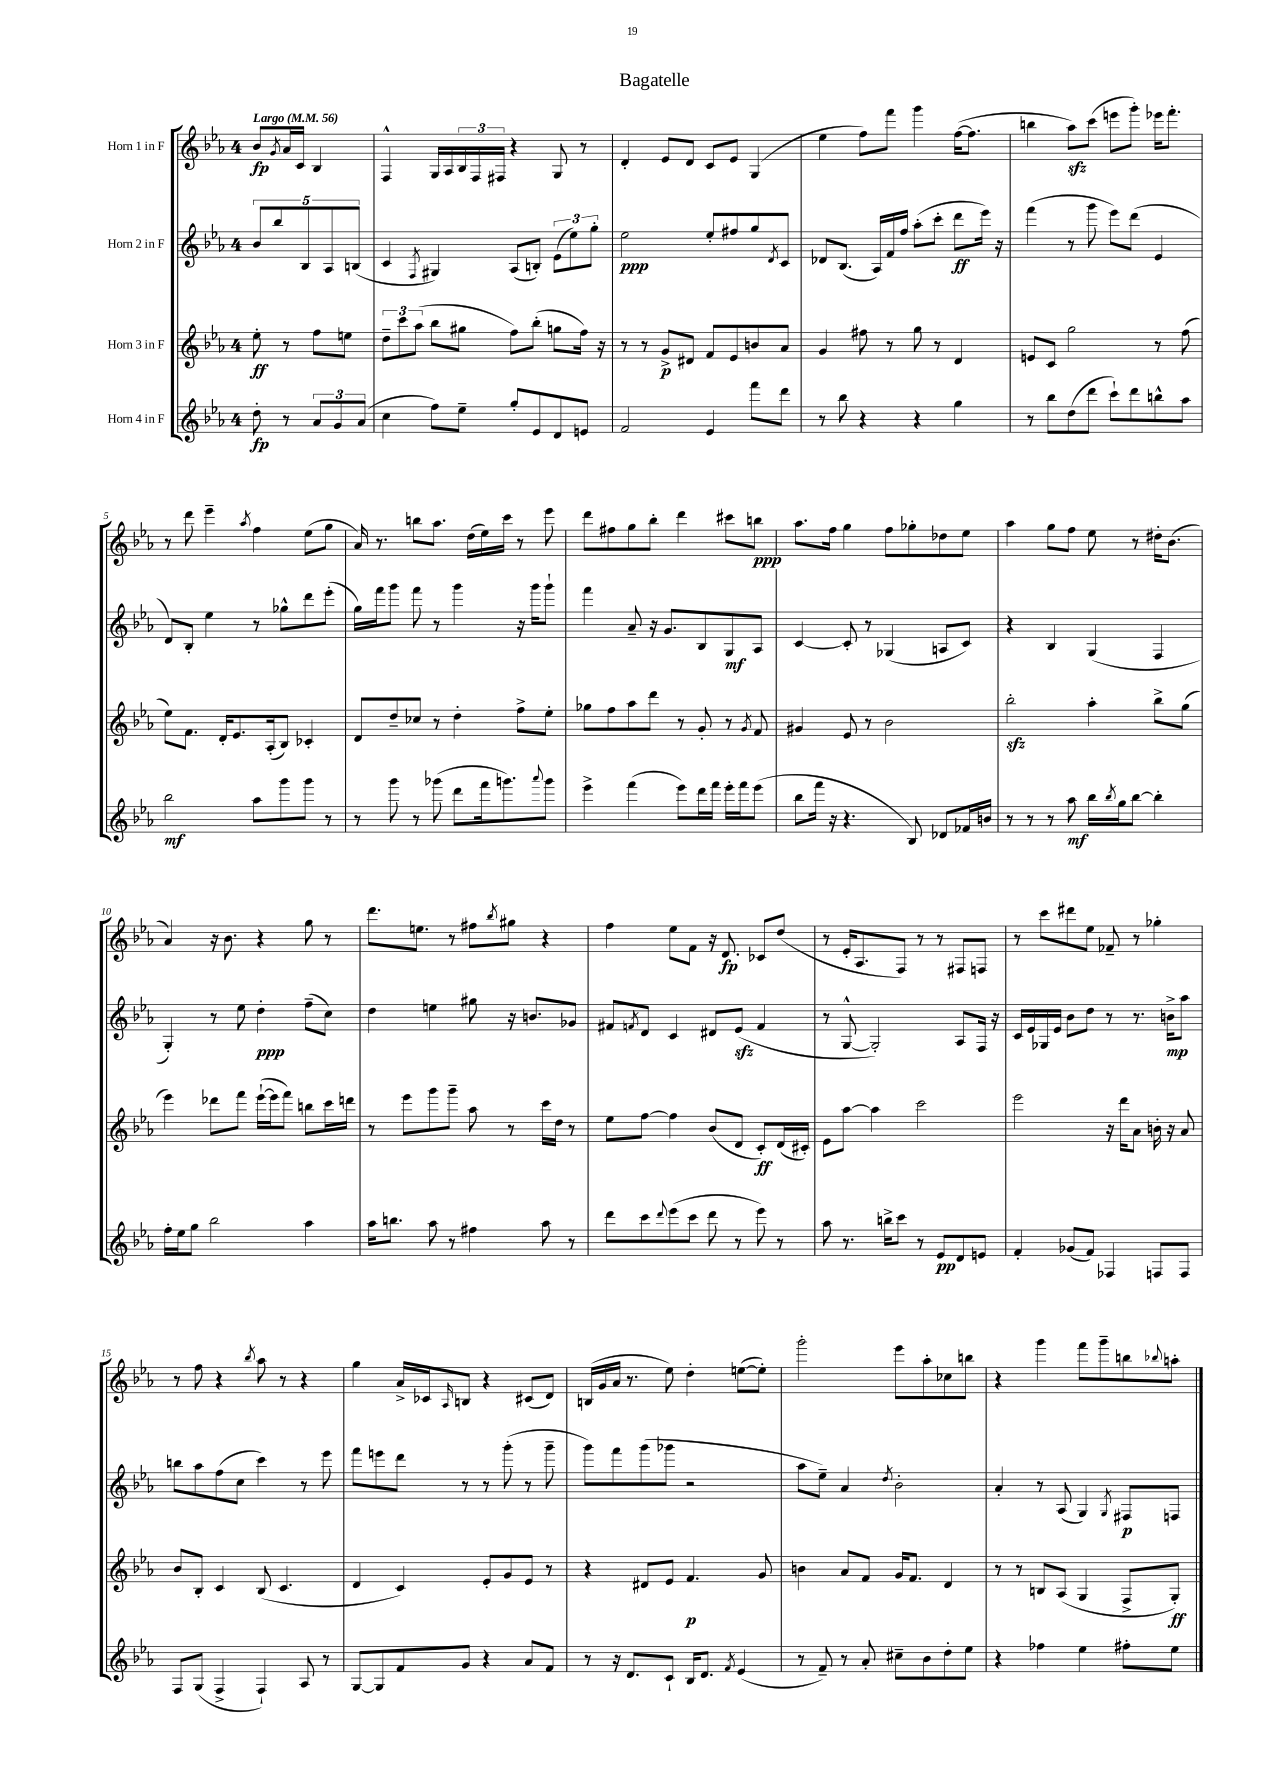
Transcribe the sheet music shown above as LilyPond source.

\header { title = "Bagatelle" }
<<
\new StaffGroup <<
\new Staff = "s0" \with { instrumentName = "Horn 1 in F" } {
    \clef treble \key ees \major \once \override Staff.TimeSignature.style = #'single-digit \time 4/4 \partial 2 \tempo "Largo" 4 = 56
    bes'8\fp \acciaccatura { g'8 } aes'16 c'16 bes4 |
    f4-^ g16 aes16 \tuplet 3/2 { bes16 f16 fis16 } r4 g8 r8 |
    d'4-. ees'8 d'8 c'8 ees'8 g4( |
    ees''4 f''8) f'''8 g'''4 f''16~( f''8. |
    b''4 aes''8\sfz) c'''8( e'''8 g'''8-.) ees'''16 f'''8.-. |
    r8 d'''8 ees'''4-- \acciaccatura { aes''8 } f''4 ees''8( g''8 |
    aes'16) r8. b''8 aes''8. d''16( ees''16) c'''16 r8 ees'''8 |
    d'''8 fis''8 g''8 bes''8-. d'''4 cis'''8 b''8\ppp |
    aes''8. f''16 g''4 f''8 ges''8-. des''8 ees''8 |
    aes''4 g''8 f''8 ees''8 r8 dis''16-. bes'8.( |
    aes'4) r16 bes'8. r4 g''8 r8 |
    d'''8. e''8. r8 fis''8 \acciaccatura { bes''8 } gis''8 r4 |
    f''4 ees''8 f'8 r16 d'8.\fp ces'8 d''8( |
    r8 ees'16-. aes8. f8) r8 r8 fis8 f8 |
    r8 c'''8 dis'''8 ees''8 fes'8-- r8 ges''4-. |
    r8 f''8 r4 \acciaccatura { bes''8 } aes''8 r8 r4 |
    g''4 aes'16-> ces'16 \grace { aes16 } b8 r4 cis'8( d'8) |
    b16( g'16 aes'16 r8. ees''8) d''4-. e''8~( e''8-.) |
    g'''2-. ees'''8 aes''8-. ces''8 b''8 |
    r4 g'''4 f'''8 g'''8-- b''8 \appoggiatura { bes''8 } a''8-. \bar "|." |
}
\new Staff = "s1" \with { instrumentName = "Horn 2 in F" } {
    \clef treble \key ees \major \once \override Staff.TimeSignature.style = #'single-digit \time 4/4 \partial 2
    \tuplet 5/4 { bes'8 bes''8 bes8 aes8 b8( } |
    c'4 \acciaccatura { f8 } gis4) aes8( b8-.) \tuplet 3/2 { ees'8( ees''8) g''8-. } |
    ees''2\ppp ees''8-. fis''8 g''8 \acciaccatura { d'8 } c'8 |
    des'8 bes8.( aes16) f'16 f''16 aes''8-.( c'''8-. d'''8\ff ees'''16) r16 |
    f'''4( r8 g'''8 ees'''8) d'''8( ees'4 |
    d'8) bes8-. ees''4 r8 ges''8-^ d'''8 ees'''8-.( |
    g''16) f'''16 g'''8 f'''8 r8 g'''4 r16 g'''16 g'''8-! |
    f'''4 aes'8-- r16 g'8. bes8 g8\mf aes8 |
    c'4~ c'8-. r8 ges4( a8 c'8) |
    r4 bes4 g4( f4 |
    g4-.) r8 ees''8 d''4-.\ppp f''8--( c''8) |
    d''4 e''4 gis''8 r16 b'8. ges'8 |
    fis'8 \acciaccatura { f'8 } d'8 c'4 dis'8 ees'8\sfz( f'4 |
    r8 g8~-^ g2-.) aes8 f16 r16 |
    c'16 ees'16 ges16 ees'16 bes'8 d''8 r8 r8. b'16->\mp aes''8 |
    b''8 aes''8 f''8( c''8 c'''4) r8 ees'''8 |
    f'''8 e'''8 d'''8 r8 r8 g'''8-.( r8 g'''8-- |
    g'''8) f'''8 g'''8( ges'''8 r2 |
    aes''8 ees''8--) aes'4 \acciaccatura { d''8 } bes'2-. |
    aes'4-. r8 aes8( g4) \acciaccatura { g8 } fis8\p f8 \bar "|." |
}
\new Staff = "s2" \with { instrumentName = "Horn 3 in F" } {
    \clef treble \key ees \major \once \override Staff.TimeSignature.style = #'single-digit \time 4/4 \partial 2
    ees''8-.\ff r8 f''8 e''8 |
    \tuplet 3/2 { d''8-- c'''8 aes''8( } bes''8 gis''8 f''8) bes''8-.( g''8 f''16) r16 |
    r8 r8 g'8->\p dis'8 f'8 ees'8 b'8 aes'8 |
    g'4 fis''8 r8 g''8 r8 d'4 |
    e'8 c'8 g''2 r8 f''8( |
    ees''8) f'8. d'16-. ees'8. aes16-.( bes8) ces'4-. |
    d'8 d''8-- ces''8 r8 d''4-. f''8-> ees''8-. |
    ges''8 f''8 aes''8 d'''8 r8 g'8-. r8 \acciaccatura { g'8 } f'8 |
    gis'4 ees'8 r8 bes'2 |
    bes''2-.\sfz aes''4-. bes''8-> g''8( |
    ees'''4) des'''8 f'''8 ees'''16~-!( ees'''16 f'''8) b''8 c'''16 d'''16 |
    r8 ees'''8 g'''8 g'''8-- aes''8 r8 c'''16 d''16 r8 |
    ees''8 f''8~ f''4 bes'8( d'8 c'8-.\ff) d'16( cis'16-.) |
    ees'8 aes''8~ aes''4 c'''2 |
    ees'''2 r16 d'''16 aes'8 b'16-. r16 aes'8 |
    bes'8 bes8-. c'4 bes8( c'4. |
    d'4 c'4) ees'8-. g'8 ees'8 r8 |
    r4 dis'8 ees'8 f'4.\p g'8 |
    b'4 aes'8 f'8 g'16 f'8. d'4 |
    r8 r8 b8 aes8( g4 f8-> g8-.\ff) \bar "|." |
}
\new Staff = "s3" \with { instrumentName = "Horn 4 in F" } {
    \clef treble \key ees \major \once \override Staff.TimeSignature.style = #'single-digit \time 4/4 \partial 2
    d''8-.\fp r8 \tuplet 3/2 { aes'8 g'8 aes'8( } |
    c''4 f''8) ees''8-- g''8-. ees'8 d'8 e'8 |
    f'2 ees'4 f'''8 d'''8 |
    r8 bes''8 r4 r4 g''4 |
    r8 bes''8 d''8( d'''8 c'''8-!) d'''8 b''8-^ aes''8 |
    bes''2\mf aes''8 g'''8 g'''8 r8 |
    r8 g'''8 r8 ges'''8( d'''8 f'''16 g'''8.) \appoggiatura { aes'''8 } g'''8 |
    ees'''4-> f'''4( ees'''8) d'''16 f'''16 ees'''16-. f'''16 ees'''8( |
    bes''8 f'''16 r16 r4. bes8) des'8 fes'16 b'16 |
    r8 r8 r8 aes''8\mf bes''16 \acciaccatura { bes''8 } g''16 bes''8~ bes''4-. |
    f''16-. ees''16 g''8 bes''2 aes''4 |
    aes''16 b''8. aes''8 r8 fis''4 aes''8 r8 |
    d'''8 c'''8 \appoggiatura { d'''8 } ees'''8( c'''8 d'''8 r8 ees'''8) r8 |
    aes''8 r8. b''16-> c'''8 r8 ees'8\pp d'8 e'8 |
    f'4-. ges'8( f'8) fes4 f8 f8 |
    f8 g8( f4-> f4-!) aes8 r8 |
    g8~ g8 f'8 g'8 r4 aes'8 f'8 |
    r8 r16 d'8. c'8-! bes16 d'8. \acciaccatura { f'8 } ees'4( |
    r8 f'8--) r8 aes'8-. cis''8-- bes'8 d''8-. ees''8 |
    r4 fes''4 ees''4 fis''8-. ees''8 \bar "|." |
}
>>
>>
